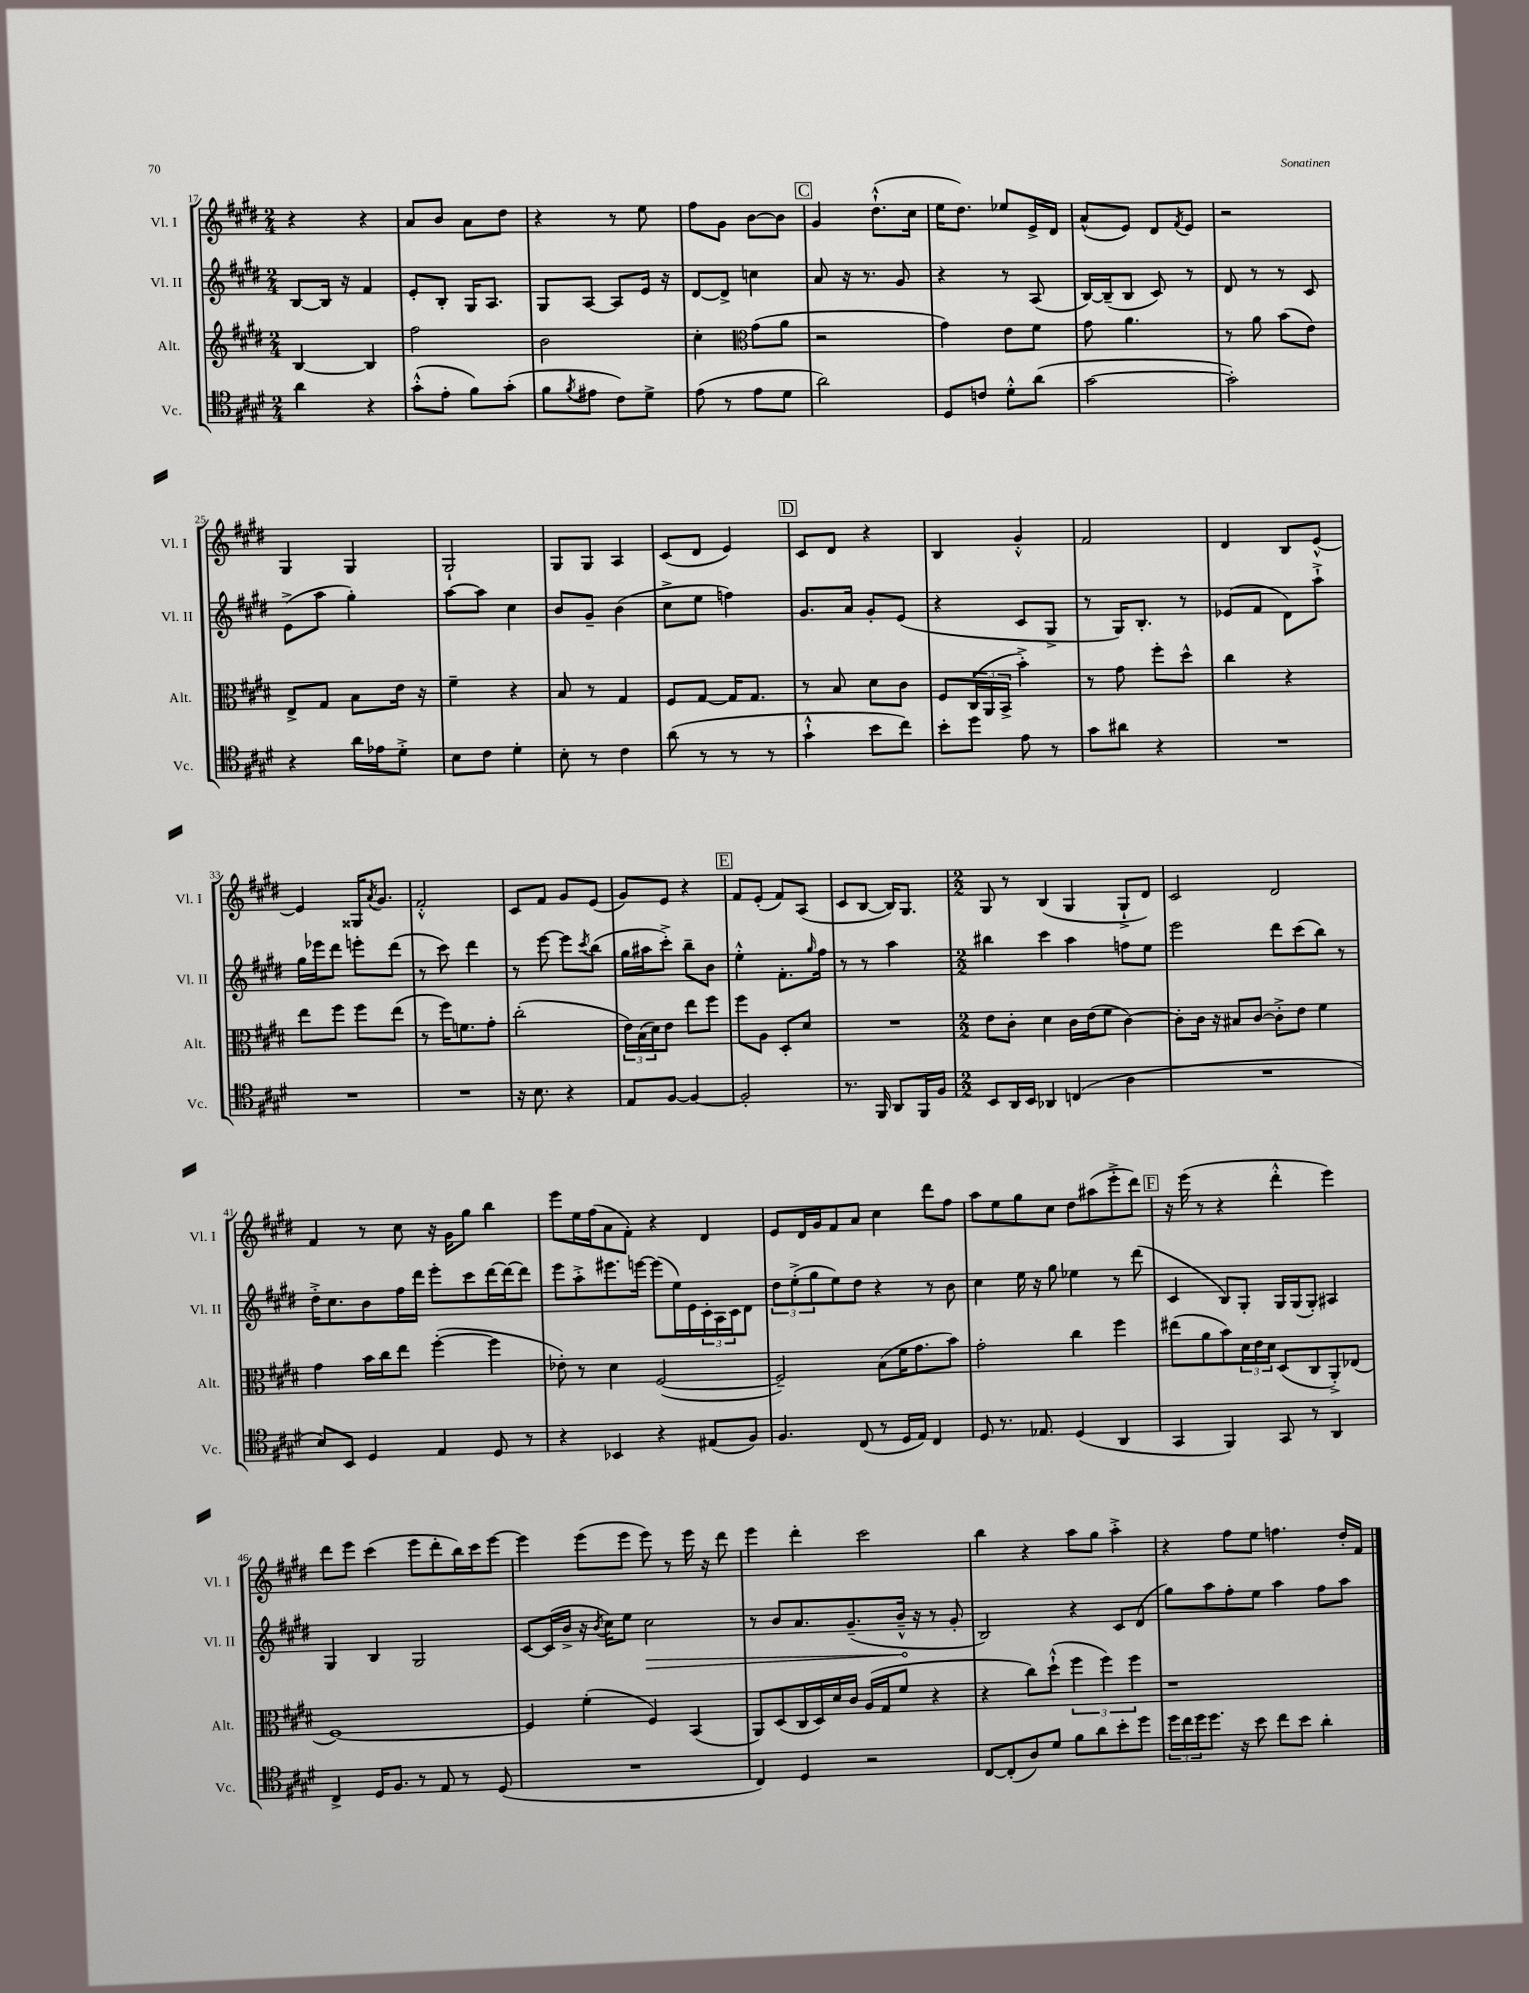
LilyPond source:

<<
\new StaffGroup <<
\new Staff = "s0" \with { instrumentName = "Vl. I" shortInstrumentName = "Vl. I" } {
    \clef treble \key e \major \numericTimeSignature \time 2/4
    r4 r4 |
    a'8 b'8 a'8 dis''8 |
    r4 r8 e''8 |
    fis''8 gis'8 b'8~ b'8 |
    \mark \markup { \box "C" } gis'4 dis''8.-!-^( cis''16 |
    e''16 dis''8.) ees''8 e'16-> dis'16 |
    a'8-^( e'8) dis'8 \acciaccatura { fis'8 } e'8 |
    r2 |
    gis4 gis4 |
    gis2-! |
    gis8 gis8 a4 |
    cis'8( dis'8 e'4) |
    \mark \markup { \box "D" } cis'8 dis'8 r4 |
    b4 gis'4-.-^ |
    fis'2 |
    dis'4 b8 e'8~-^ |
    e'4 gisis16 \acciaccatura { a'8 } gis'8. |
    fis'2-.-^ |
    cis'8 fis'8 gis'8 e'8( |
    gis'8) e'8 r4 |
    \mark \markup { \box "E" } fis'8 e'8-.( fis'8) a8( |
    cis'8 b8~ b16) gis8. |
    \numericTimeSignature \time 2/2 gis8 r8 b4( gis4 gis8-!-> dis'8) |
    cis'2 dis'2 |
    fis'4 r8 cis''8 r16 gis'16 gis''8 b''4 |
    e'''8 e''16 fis''16( a'8 fis'8-.) r4 dis'4 |
    e'8 dis'16 gis'16 fis'8 a'8 cis''4 dis'''8 fis''8 |
    a''8 e''8 gis''8 cis''8 dis''8 ais''8( e'''8-.-> dis'''8) |
    \mark \markup { \box "F" } r16 e'''16( r8 r4 dis'''4-.-^ e'''4) |
    dis'''8 e'''8 cis'''4( e'''8 dis'''8-. b''16) cis'''16 e'''8~ |
    e'''4 e'''8( e'''8 e'''8) r8 e'''16 r16 dis'''8 |
    e'''4 dis'''4-. cis'''2 |
    b''4 r4 a''8 gis''8 a''4-.-> |
    r4 fis''8 e''8 f''4. dis''16-. fis'16 \bar "|." |
}
\new Staff = "s1" \with { instrumentName = "Vl. II" shortInstrumentName = "Vl. II" } {
    \clef treble \key e \major \numericTimeSignature \time 2/4
    b8~ b16 r16 fis'4 |
    e'8-. b8-. gis16 a8. |
    gis8 a8~ a8 e'16 r16 |
    dis'8~ dis'8-> c''4 |
    \mark \markup { \box "C" } a'8 r16 r8. gis'8 |
    r4 r8 a8( |
    b16~) b16--( b8 cis'8) r8 |
    dis'8 r8 r8 cis'8 |
    e'8->( a''8 gis''4-.) |
    a''8~ a''8 cis''4 |
    b'8 gis'8-- b'4( |
    cis''8-> e''8 f''4) |
    \mark \markup { \box "D" } gis'8. a'16 gis'8-. e'8( |
    r4 cis'8 gis8-> |
    r8 gis16) b8.-. r8 |
    ees'8( fis'8 dis'8) a''8-!-> |
    gis''16 ees'''16 dis'''8 e'''8-. dis'''8( |
    r8 cis'''8) dis'''4 |
    r8 e'''8~ e'''8 \acciaccatura { cis'''8 } b''8( |
    gis''16 ais''16 cis'''8-.->) b''8-- b'8 |
    \mark \markup { \box "E" } e''4-.-^ fis'8.-. \grace { gis''16 } fis''16 |
    r8 r8 a''4 |
    \numericTimeSignature \time 2/2 bis''4 cis'''4 a''4 f''8 e''8 |
    e'''2 dis'''8 cis'''8( b''8) r8 |
    dis''16-.-> cis''8. b'8 fis''16 dis'''16 e'''8-. cis'''8 dis'''16~ dis'''16~ dis'''8 |
    e'''8 a''8-.-> eis'''8. e'''16~ e'''8( e''16) e'16 \tuplet 3/2 { cis'16-. a16 cis'16 } dis'8 |
    \tuplet 3/2 { dis''8 e''8-.->( gis''8 } e''8) dis''8 r4 r8 b'8 |
    cis''4 e''16 r16 gis''8 ees''4 r8 dis'''8( |
    \mark \markup { \box "F" } cis'4 b8) gis8-. gis16 gis16( gis8-.) ais4 |
    gis4 b4 gis2 |
    cis'8~ cis'16( b'16-> r16 \acciaccatura { b'8 } cis''16) e''8 \once \override Hairpin.circled-tip = ##t cis''2\> |
    r8 b'8 a'8. gis'8.--( b'16---^\! r16 r8 gis'8-. |
    b2) r4 cis'8 dis'8( |
    gis''8) a''8 fis''8-. e''8 a''4 fis''8 a''8 \bar "|." |
}
\new Staff = "s2" \with { instrumentName = "Alt." shortInstrumentName = "Alt." } {
    \clef treble \key e \major \numericTimeSignature \time 2/4
    b4~ b4 |
    fis''2 |
    b'2 |
    cis''4-. \clef alto gis'8( a'8 |
    \mark \markup { \box "C" } r2 |
    gis'4) e'8 fis'8 |
    gis'8 a'4. |
    r8 a'8 b'8( e'8) |
    e8-> gis8 b8 e'16 r16 |
    fis'4-- r4 |
    b8 r8 gis4 |
    fis8 gis8~ gis16 gis8. |
    \mark \markup { \box "D" } r8 b8 dis'8 cis'8 |
    fis8 \tuplet 3/2 { cis16( a,16 b,16-> } b'4-.->) |
    r8 gis'8 fis''8-. dis''8-^ |
    cis''4 r4 |
    e''8 fis''8 fis''8 e''8( |
    r8 fis''16) f'8. gis'8-. |
    cis''2-.( |
    \tuplet 3/2 { e'16) b16( dis'16) } e'8 e''8 fis''8 |
    \mark \markup { \box "E" } fis''8 a8 dis8-. dis'8 |
    R2 |
    \numericTimeSignature \time 2/2 e'8 cis'8-. dis'4 cis'16 e'16( fis'8 cis'4~) |
    cis'8-. cis'16 r16 bis8 cis'8~ cis'8-.-> e'8 fis'4 |
    gis'4 b'16 cis''16 e''8 fis''4~-.( fis''4 |
    ees'8-.) r8 dis'4 fis2~( |
    fis2--) b8( fis'16 gis'8. b'8) |
    gis'2-. cis''4 fis''4 |
    \mark \markup { \box "F" } eis''8( a'8 b'8) \tuplet 3/2 { dis'16 e'16 dis'16 } dis8( cis8 a,8-.->) ees8( |
    fis1~) |
    fis4 fis'4-.( fis4) b,4( |
    a,8) dis8( cis16 dis16) dis'16 cis'16 a16( gis16 fis'8 r4 |
    r4 cis''8) dis''8-!-^( \tuplet 3/2 { fis''4 fis''4) fis''4 } |
    r1 \bar "|." |
}
\new Staff = "s3" \with { instrumentName = "Vc." shortInstrumentName = "Vc." } {
    \clef tenor \key e \major \numericTimeSignature \time 2/4
    a'4 r4 |
    gis'8-.-^( e'8-. fis'8) gis'8-.( |
    fis'8 \acciaccatura { fis'8 } eis'8 cis'8) dis'8-> |
    e'8( r8 e'8 dis'8 |
    \mark \markup { \box "C" } a'2) |
    dis8 c'8 dis'8-.-^ a'8( |
    gis'2~ |
    gis'2-.) |
    r4 a'16 ees'16 dis'8-.-> |
    b8 cis'8 dis'4-. |
    b8-. r8 cis'4 |
    a'8( r8 r8 r8 |
    \mark \markup { \box "D" } gis'4-!-^ b'8 cis''8) |
    b'8-. dis''8 e'8 r8 |
    gis'8 ais'8 r4 |
    R2 |
    R2 |
    R2 |
    r16 b8. r4 |
    e8 fis8~ fis4~ |
    \mark \markup { \box "E" } fis2-. |
    r8. fis,16 a,8 fis,16 fis16 |
    \numericTimeSignature \time 2/2 b,8 a,16 b,16 aes,4 c4( a4 |
    R1 |
    b8) b,8 dis4 e4 dis8 r8 |
    r4 bes,4 r4 eis8( fis8) |
    fis4. cis8( r8 dis16 e16) cis4 |
    dis8 r8. ees8. dis4( a,4 |
    \mark \markup { \box "F" } gis,4 fis,4) gis,8 r8 a,4 |
    cis4-> dis16 fis8. r8 e8 r8 dis8( |
    R1 |
    cis4) dis4 r2 |
    cis8~ cis8-.( a8) dis'8 fis'8 a'8 b'8-. dis''8 |
    \tuplet 3/2 { dis''16 cis''16 dis''16 } dis''8. r16 b'8 cis''8 b'8 a'4-. \bar "|." |
}
>>
>>
\layout { \context { \Score currentBarNumber = #17 } }
